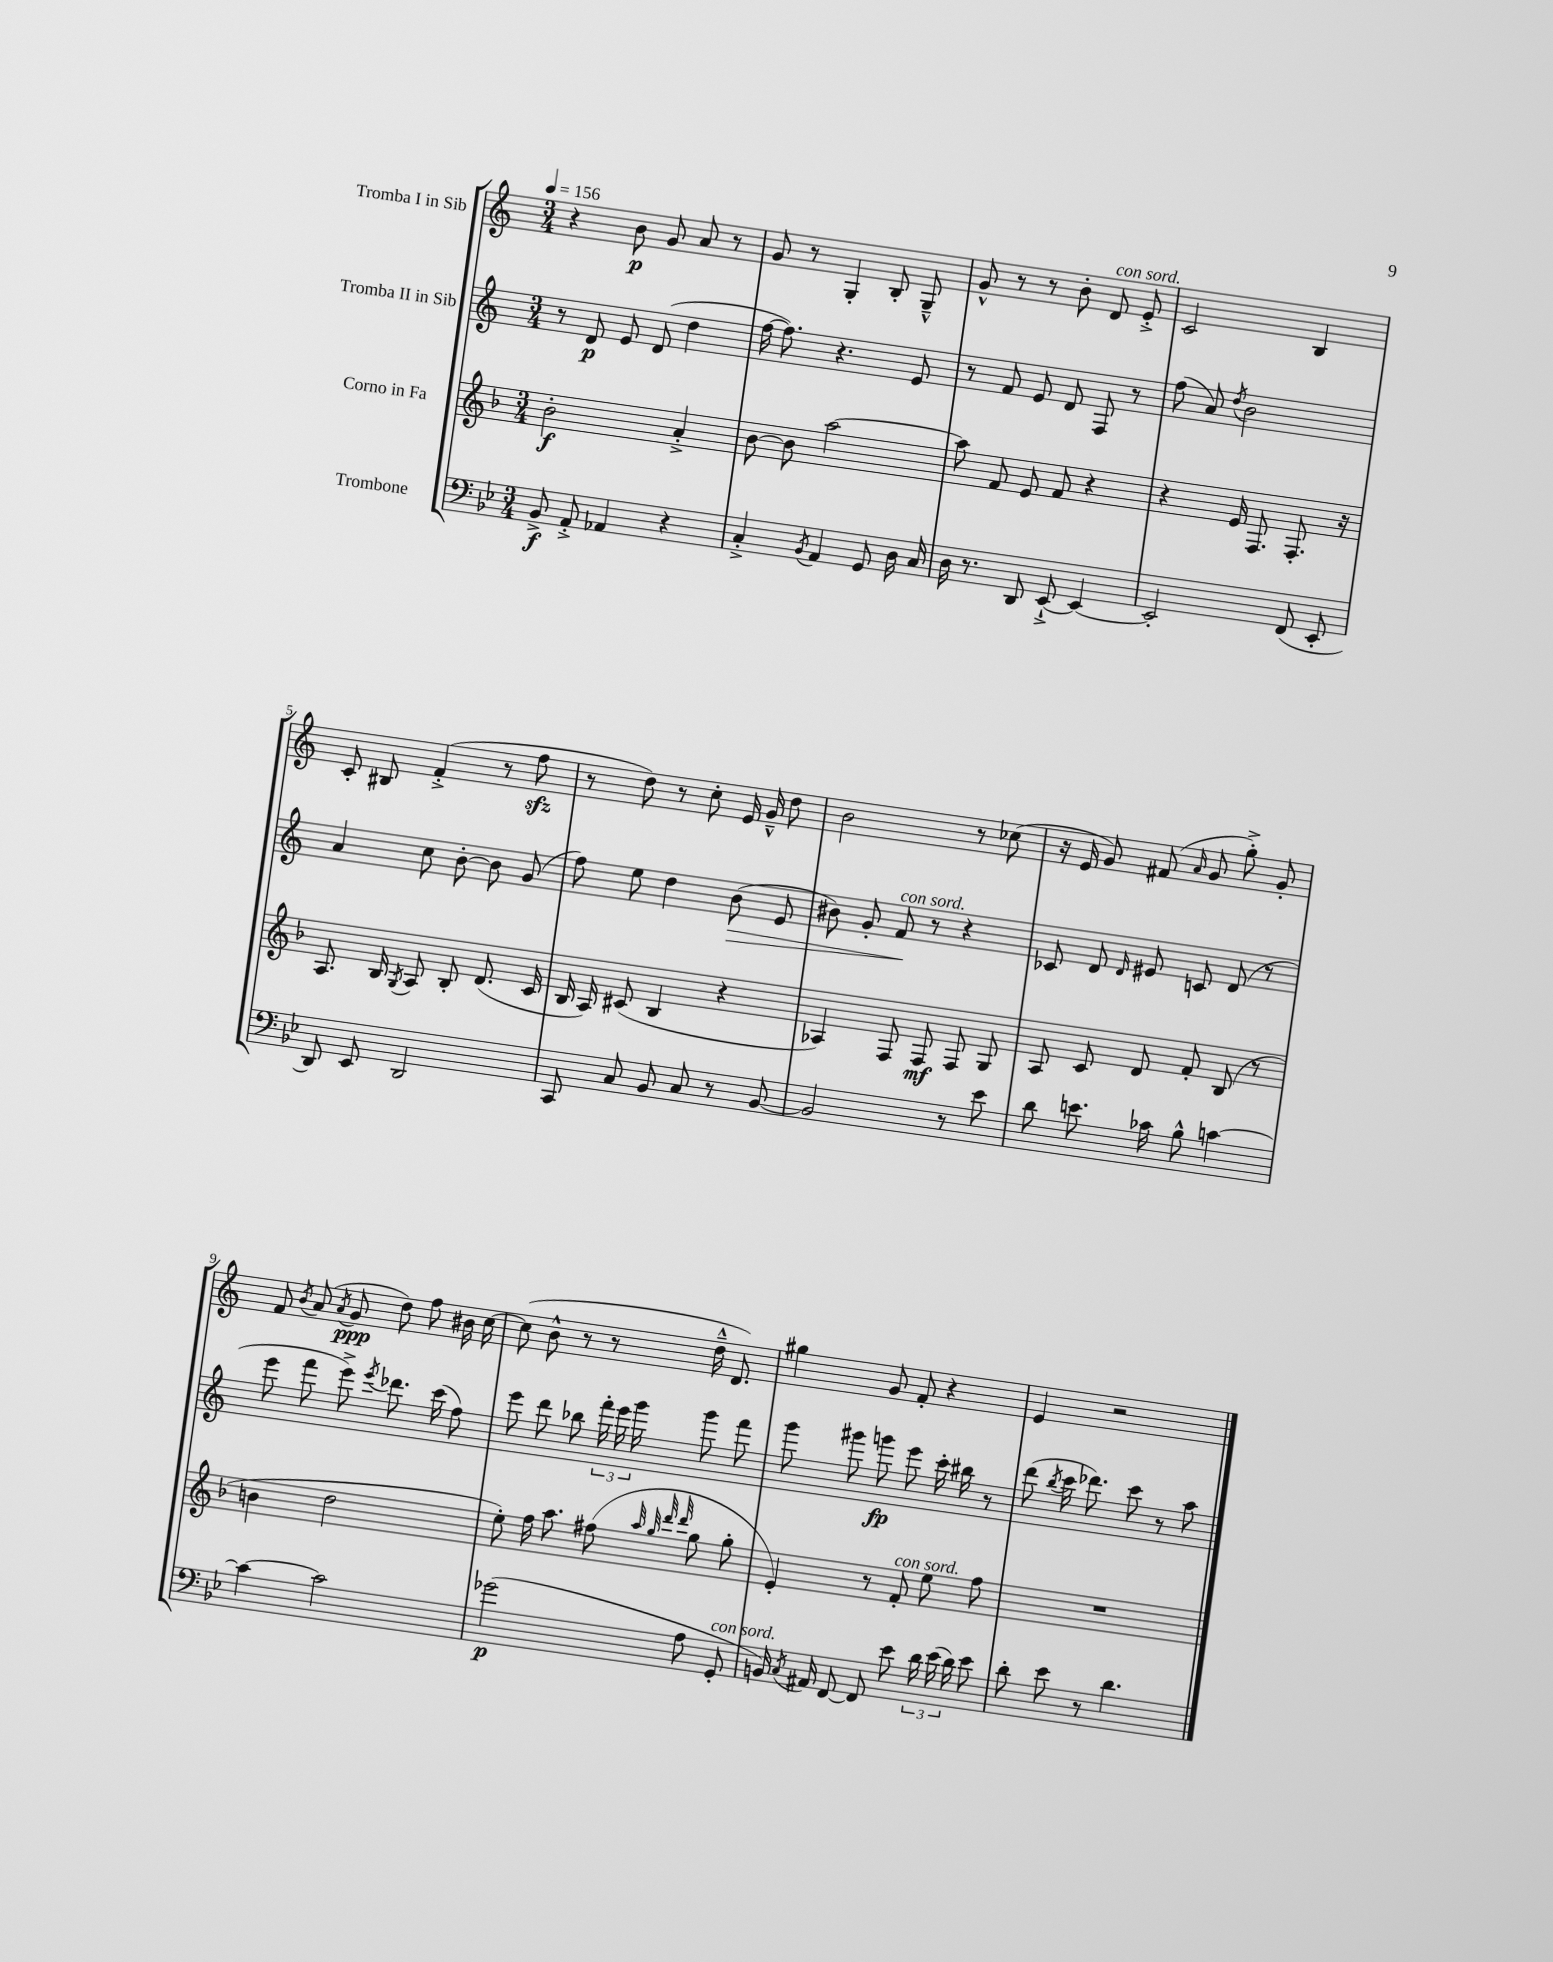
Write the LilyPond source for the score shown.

<<
\new StaffGroup <<
\new Staff = "s0" \with { instrumentName = "Tromba I in Sib" } {
    \clef treble \key c \major \numericTimeSignature \time 3/4 \tempo 4 = 156
    \autoBeamOff r4 b'8\p g'8 a'8 r8 |
    g'8 r8 g4-. b8-. g8---^ |
    g'8-^ r8 r8 b'8-. d'8^\markup { \italic "con sord." } e'8-.-> |
    c'2 b4 |
    c'8-. bis8 f'4-.->( r8 f''8\sfz |
    r8 d''8) r8 c''8-. e'16 g'16---^ d''8 |
    b'2 r8 ces''8( |
    r16 e'16 g'8) fis'8( \grace { a'16 } g'8 g''8-.->) g'8-. |
    f'8 \acciaccatura { b'8 } a'8( \acciaccatura { a'8 } g'8\ppp d''8) f''8 bis'16 c''16~ |
    c''8( b'8-^ r8 r8 d''16---^ d'8.) |
    gis''4 g'8 f'8-. r4 |
    e'4 r2 \bar "|." |
}
\new Staff = "s1" \with { instrumentName = "Tromba II in Sib" } {
    \clef treble \key c \major \numericTimeSignature \time 3/4
    \autoBeamOff r8 d'8\p e'8 d'8( d''4 |
    f''16~ f''8.) r4. e'8 |
    r8 f'8 e'8 d'8 f8 r8 |
    f''8( a'8) \acciaccatura { d''8 } b'2 |
    a'4 c''8 b'8~-. b'8 g'8( |
    f''8) e''8 d''4 b'8\>( e'8 |
    bis'8) g'8-. f'8\!^\markup { \italic "con sord." } r8 r4 |
    ces'8 d'8 \grace { d'16 } eis'8 c'8 d'8( r8 |
    e'''8 f'''8 e'''8->) \acciaccatura { e'''8 } des'''8. c'''16( f''8) |
    e'''8 d'''8 bes''8 \tuplet 3/2 { f'''16-. e'''16 g'''16 } g'''8 f'''8 |
    g'''8 gis'''8 g'''8\fp e'''8 c'''16-. bis''16 r8 |
    d'''8( \acciaccatura { b''8 } c'''16 des'''8.) c'''8 r8 a''8 \bar "|." |
}
\new Staff = "s2" \with { instrumentName = "Corno in Fa" } {
    \clef treble \key f \major \numericTimeSignature \time 3/4
    \autoBeamOff bes'2-.\f a'4-.-> |
    bes'8~ bes'8 a''2~ |
    a''8 f'8 e'8 f'8 r4 |
    r4 e'16 f8. f8.-. r16 |
    a8. bes16 \acciaccatura { g8 } a8 bes8-. d'8.( c'16 |
    bes16 a16) cis'8( bes4 r4 |
    aes4) f8 f8\mf f8 g8 |
    a8 c'8 d'8 f'8-. bes8( r8 |
    b'4 d''2 |
    e''8-.) f''16 a''8. fis''8( \grace { a''32 g''32 d'''32 d'''32 } g''8 g''8-. |
    e'4-.) r8 f'8-.^\markup { \italic "con sord." } e''8 f''8 |
    R2. \bar "|." |
}
\new Staff = "s3" \with { instrumentName = "Trombone" } {
    \clef bass \key bes \major \numericTimeSignature \time 3/4
    \autoBeamOff bes,8->\f a,8-.-> aes,4 r4 |
    c4-.-> \acciaccatura { bes,8 } a,4 g,8 d16 c16 |
    d16 r8. d,8 ees,8~-!-> ees,4~ |
    ees,2-. f,8( ees,8-. |
    d,8) ees,8 d,2 |
    c,8 c8 bes,8 c8 r8 bes,8~ |
    bes,2 r8 ees'8 |
    d'8 e'8. ces'16 bes8-^ c'4~ |
    c'4~ c'2 |
    ges'2\p( a8 g,8-.^\markup { \italic "con sord." } |
    b,16) \acciaccatura { c8 } ais,16 f,8~ f,8 ees'8 \tuplet 3/2 { d'16 ees'16( d'16) } ees'8 |
    d'8-. ees'8 r8 d'4. \bar "|." |
}
>>
>>
